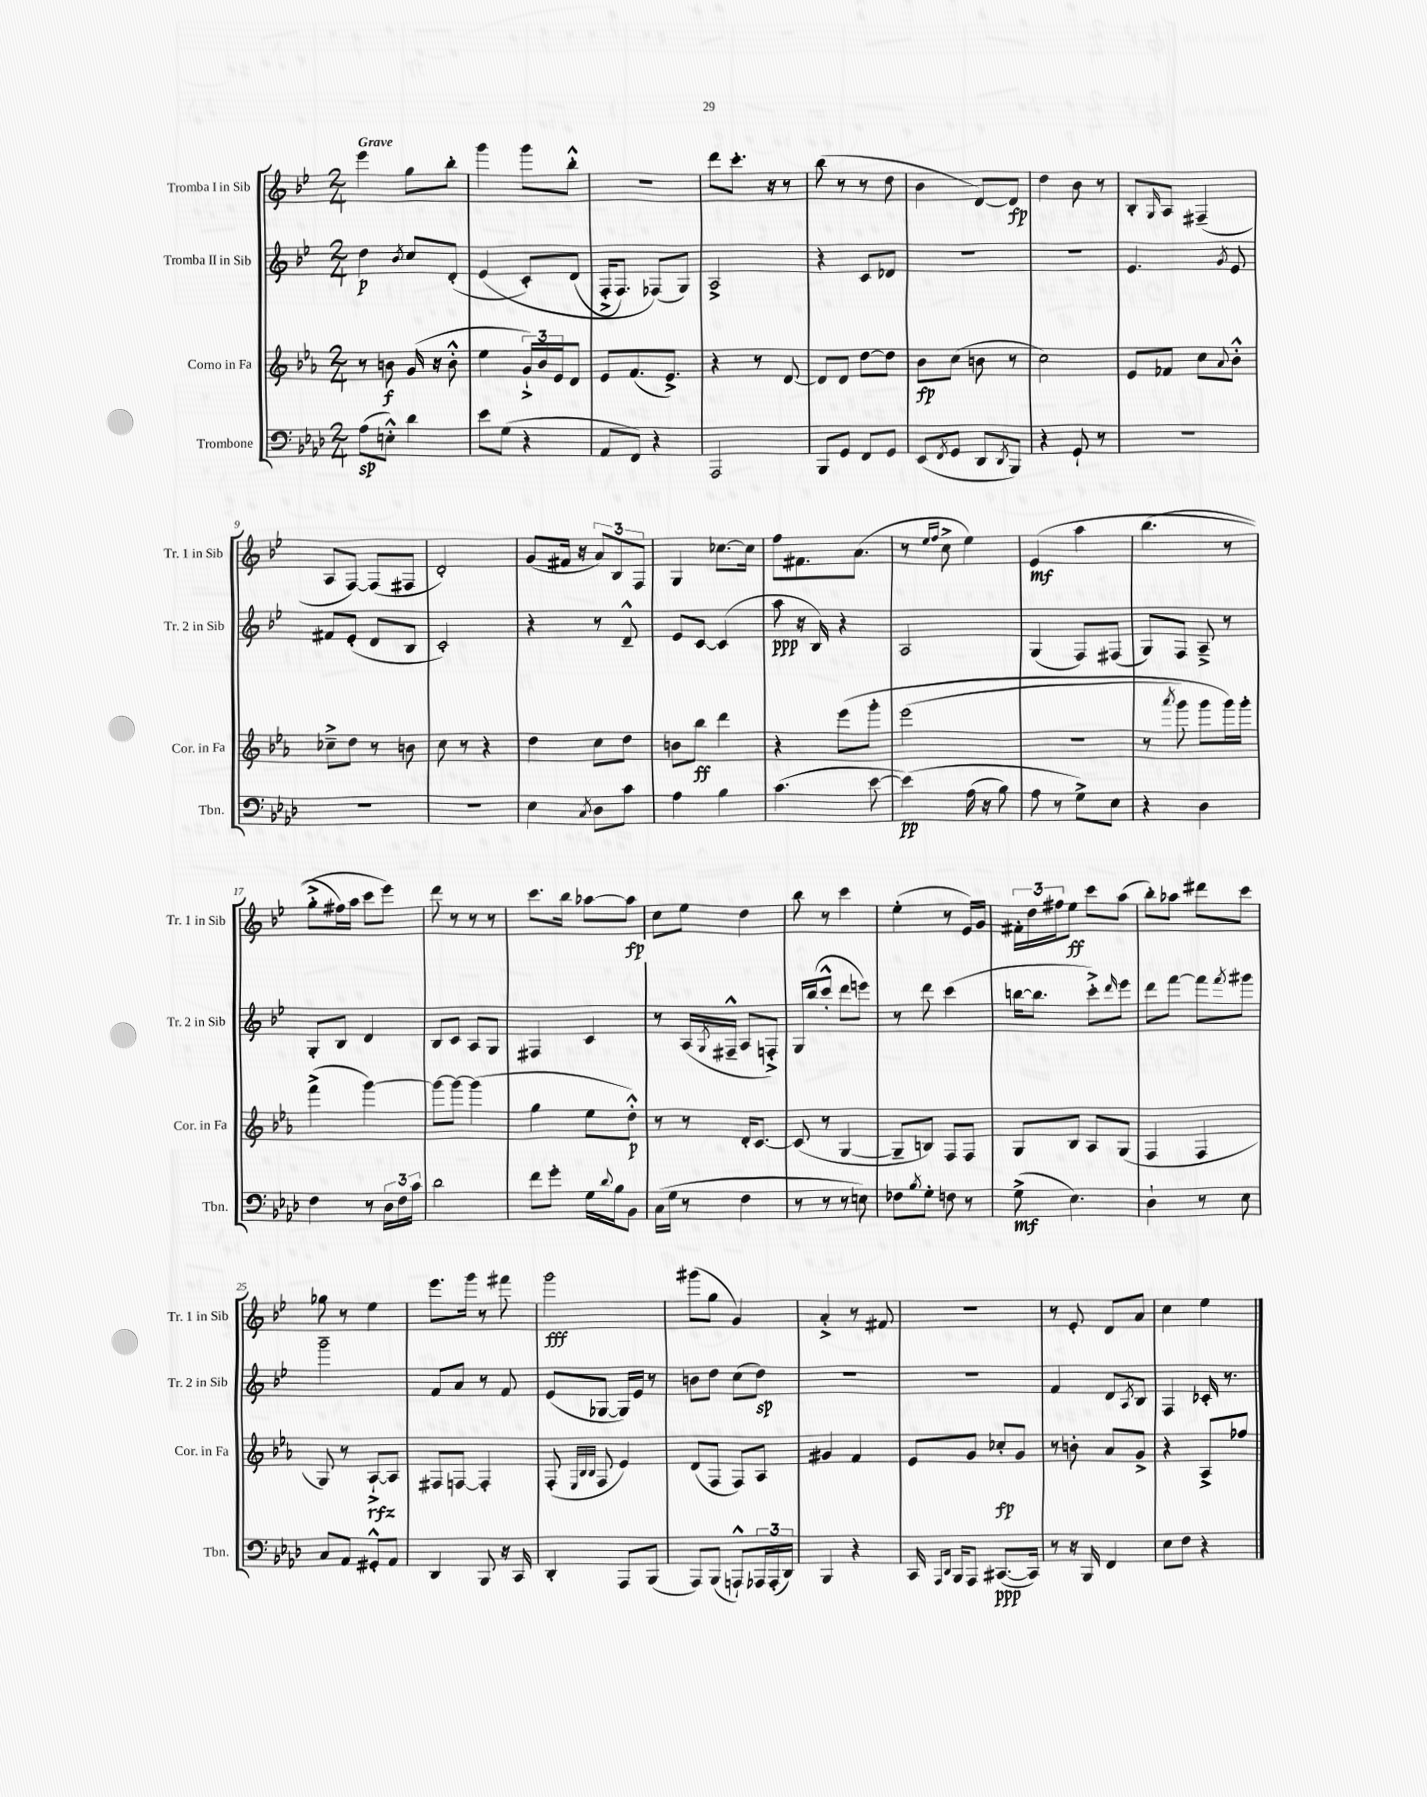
<<
\new StaffGroup <<
\new Staff = "s0" \with { instrumentName = "Tromba I in Sib" shortInstrumentName = "Tr. 1 in Sib" } {
    \clef treble \key bes \major \numericTimeSignature \time 2/4 \tempo "Grave"
    ees'''4 g''8 bes''8-. |
    g'''4 g'''8 bes''8-.-^ |
    R2 |
    d'''8 c'''8.-. r16 r8 |
    bes''8( r8 r8 d''8 |
    bes'4 d'8~) d'8\fp |
    d''4 bes'8 r8 |
    bes8-. \grace { g16 } a8 fis4--( |
    a8 f8~) f8( fis8 |
    d'2-.) |
    g'8( fis'16 r16 \tuplet 3/2 { a'8) bes8 f8 } |
    g4 ces''8.~ ces''16 |
    f''8 fis'8. a'8.( |
    r8 \grace { ees''16 f''16 } c''8-> ees''4) |
    ees'4\mf\( a''4 |
    bes''4.( r8 |
    g''8-.-> fis''16) a''16 c'''8 ees'''8\) |
    d'''8 r8 r8 r8 |
    c'''8. bes''16 aes''8~ aes''8\fp |
    c''8 ees''8 d''4 |
    bes''8 r8 c'''4 |
    ees''4-.( r8 ees'16) g'16 |
    \tuplet 3/2 { fis'16-. d''16 fis''16 } ees''8\ff c'''8 a''8( |
    bes''8-.) aes''8 dis'''8 c'''8 |
    ges''8 r8 ees''4 |
    ees'''8. g'''16 r8 fis'''8 |
    g'''2\fff |
    gis'''8( g''8 g'4) |
    a'4-.-> r8 fis'8 |
    r2 |
    r8 ees'8-. d'8 a'8 |
    c''4 ees''4 \bar "|." |
}
\new Staff = "s1" \with { instrumentName = "Tromba II in Sib" shortInstrumentName = "Tr. 2 in Sib" } {
    \clef treble \key bes \major \numericTimeSignature \time 2/4
    d''4\p \acciaccatura { bes'8 } c''8 d'8-.( |
    ees'4\( c'8-.) d'8( |
    f16-.-> f8.) fes8(\) g8) |
    a2-> |
    r4 c'8 des'8 |
    R2 |
    r2 |
    ees'4. \acciaccatura { g'8 } ees'8 |
    fis'8 ees'8-.( d'8 bes8 |
    c'2-.) |
    r4 r8 d'8---^ |
    ees'8 c'8~ c'4( |
    a''8\ppp r16 bes16) r4 |
    a2 |
    g4( f8) fis8( |
    g8) f8 a8---> r8 |
    g8-. bes8 d'4 |
    bes8 c'8 a8 g8 |
    fis4 c'4 |
    r8 a16( \acciaccatura { g8 } fis16---^ a8 f8-.->) |
    g16 bes''16( c'''8-.-^ d'''8 e'''8) |
    r8 d'''8 c'''4( |
    b''16~ b''8. c'''8-.->) \grace { d'''16 } ees'''8 |
    d'''8 f'''8~ f'''8 \acciaccatura { f'''8 } gis'''8 |
    g'''2-- |
    f'8 a'8 r8 f'8 |
    ees'8( ges8~ ges16) ees'16 r8 |
    b'8 d''8 c''8( d''8\sp) |
    R2 |
    R2 |
    f'4 d'8 \acciaccatura { a8 } bes8 |
    f4 ces'16-. r8. \bar "|." |
}
\new Staff = "s2" \with { instrumentName = "Corno in Fa" shortInstrumentName = "Cor. in Fa" } {
    \clef treble \key ees \major \numericTimeSignature \time 2/4
    r8 b'8\f g'16( r16 b'8-.-^ |
    ees''4 \tuplet 3/2 { g'16-!->) bes'16 ees'16 } d'8 |
    ees'8 f'8.( ees'8.->) |
    r4 r8 d'8~ |
    d'8 d'8 d''8~ d''8 |
    bes'8\fp c''8( b'8 r8 |
    c''2) |
    ees'8 fes'8 c''8 \appoggiatura { aes'8 } bes'8-.-^ |
    ces''8---> d''8 r8 b'8 |
    c''8 r8 r4 |
    d''4 c''8 d''8 |
    b'8 bes''8\ff d'''4 |
    r4 ees'''8\( g'''8-. |
    ees'''2( |
    r2 |
    r8 \acciaccatura { aes'''8 } g'''8) g'''8 g'''16\) g'''16-. |
    f'''4->( g'''4~) |
    g'''8~ g'''8~ g'''4( |
    g''4 ees''8 d''8-.-^\p) |
    r8 r8 d'16-. c'8.~ |
    c'8( r8 g4~ |
    g8-- b8) f8 f8 |
    g8 bes8 aes8 g8( |
    f4 f4 |
    g8) r8 aes8~-!->\rfz aes8 |
    fis8 f8~ f4-. |
    f8-.( \grace { ees32 bes32 bes32 } f8 ees'4) |
    d'8( f8 f8) aes8 |
    gis'4 f'4 |
    ees'8 g'8 ces''8-.\fp g'8 |
    r8 b'8-. aes'8 g'8-> |
    r4 aes8-> fes''8 \bar "|." |
}
\new Staff = "s3" \with { instrumentName = "Trombone" shortInstrumentName = "Tbn." } {
    \clef bass \key aes \major \numericTimeSignature \time 2/4
    aes8\sp( e8-.-^) des'4 |
    ees'8 g8( r4 |
    aes,8 f,8) r4 |
    aes,,2 |
    bes,,8 g,8 f,8 g,8 |
    ees,8( \acciaccatura { f,8 } g,8 des,8 \acciaccatura { des,8 } bes,,8) |
    r4 g,8-! r8 |
    R2 |
    R2 |
    R2 |
    ees4 \acciaccatura { c8 } des8 c'8 |
    aes4 bes4 |
    c'4.( ees'8~ |
    ees'4\pp)\( aes16( r16 bes8) |
    aes8 r8 g8->\) ees8 |
    r4 des4 |
    f4 r8 \tuplet 3/2 { des16 f16 c'16 } |
    des'2 |
    f'8 g'8-. g16 \appoggiatura { des'8 } bes16 bes,8 |
    c16( g16 r8 f4 |
    r8 r8 r8 e8) |
    fes8 \acciaccatura { bes8 } g8-. f8 r8 |
    g8->\mf( ees4.) |
    des4-! r8 ees8 |
    c8 aes,8 gis,8-.-^ aes,8 |
    des,4 bes,,8 r16 c,16 |
    des,4-. aes,,8 bes,,8( |
    aes,,8) bes,,8( a,,8-!-^) \tuplet 3/2 { aes,,16 aes,,16-.( des,16) } |
    bes,,4 r4 |
    c,16 \grace { aes,,16 des,16 } bes,,16 aes,,8 cis,8.~\ppp( cis,16) |
    r8 r16 bes,,16 f,4 |
    ees8 f8 r4 \bar "|." |
}
>>
>>
